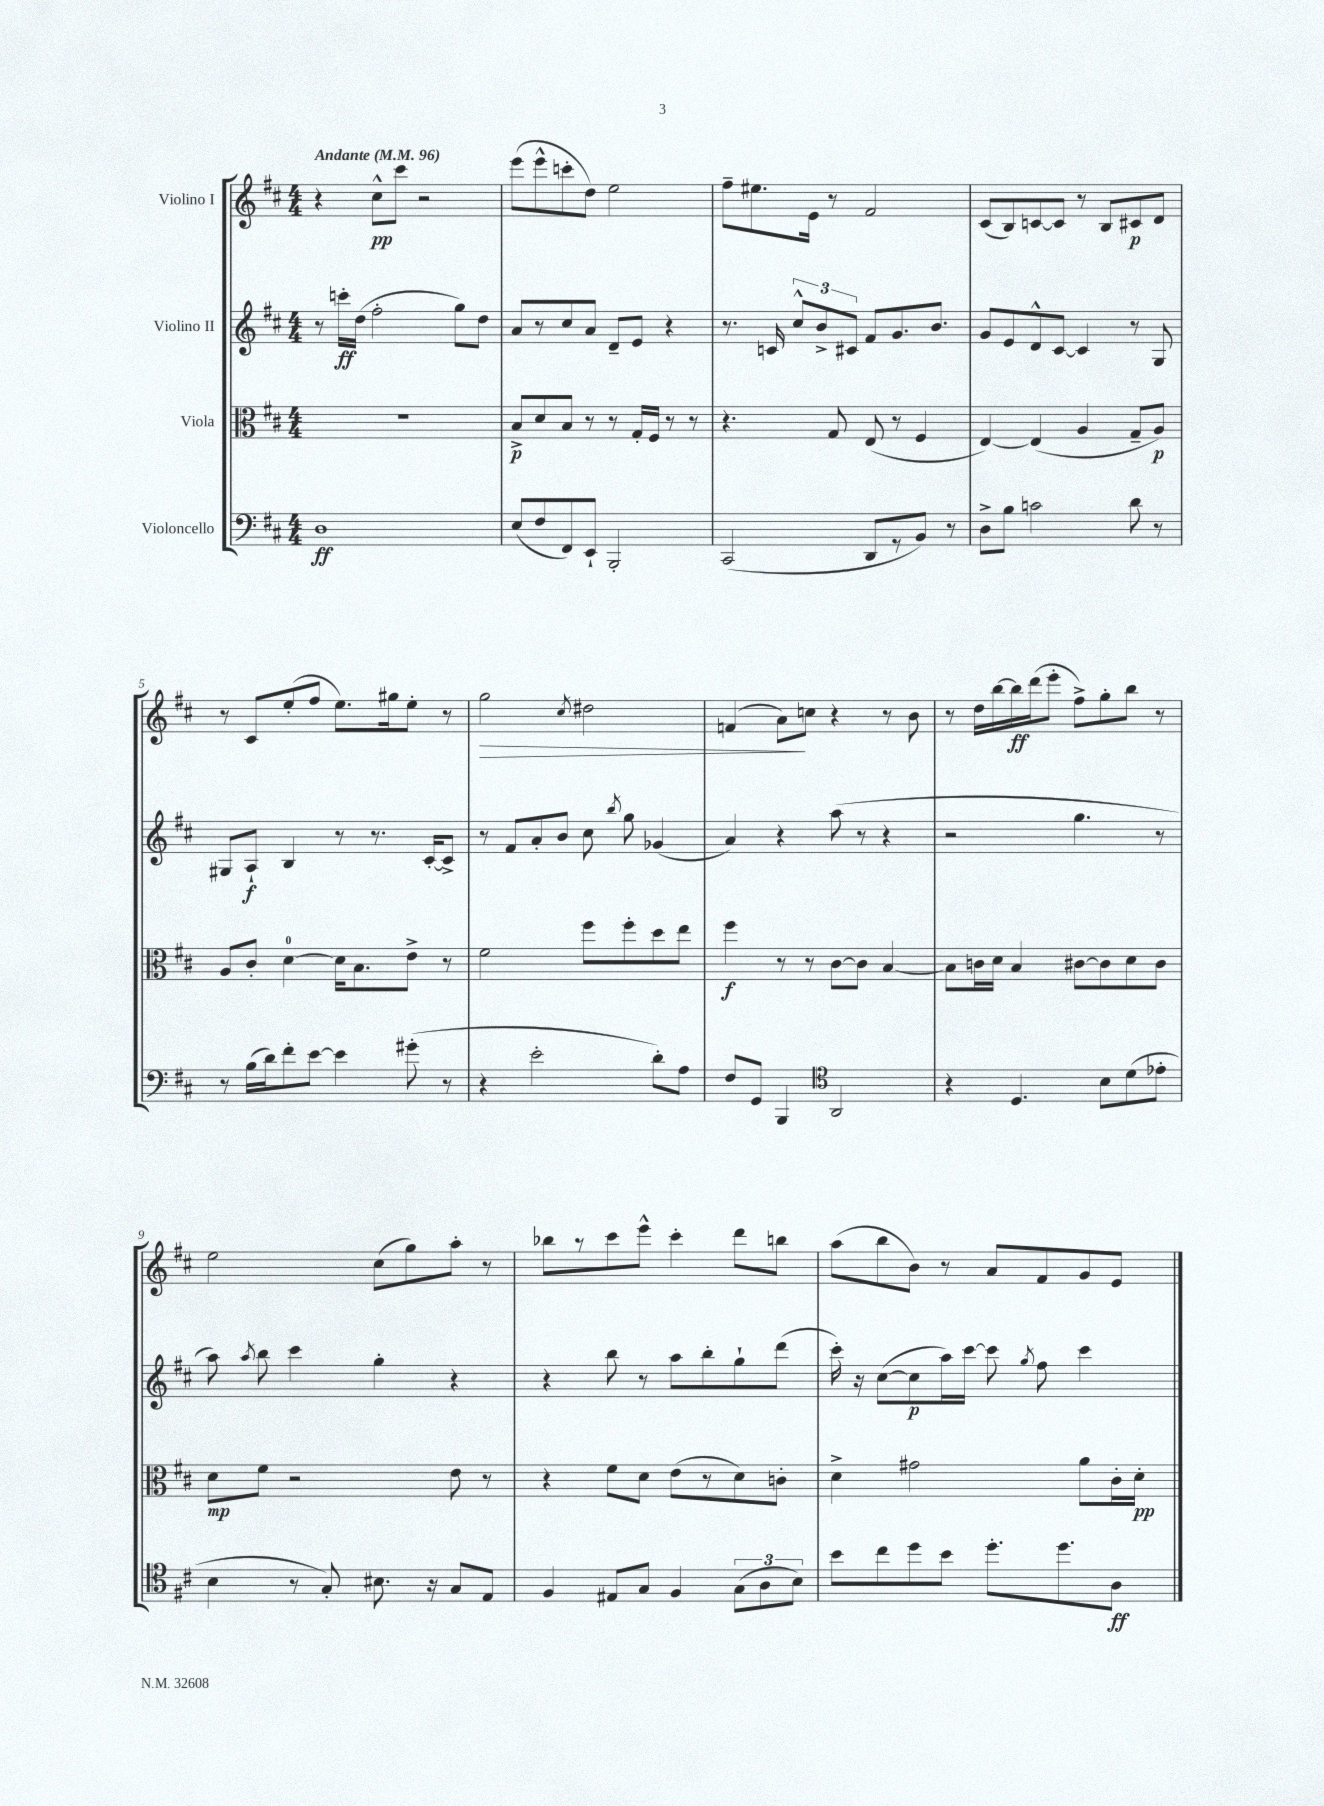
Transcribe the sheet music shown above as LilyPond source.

<<
\new StaffGroup <<
\new Staff = "s0" \with { instrumentName = "Violino I" } {
    \clef treble \key d \major \numericTimeSignature \time 4/4 \tempo "Andante" 4 = 96
    \autoBeamOff r4 cis''8[-^\pp cis'''8] r2 |
    e'''8[( e'''8-^ c'''8-. d''8]) e''2 |
    fis''8[-- eis''8. e'16] r8 fis'2 |
    cis'8[( b8) c'8~ c'8] r8 b8[ cis'8\p d'8] |
    r8 cis'8[ e''8-.( fis''8] e''8.[) gis''16 e''8]-. r8 |
    g''2\> \acciaccatura { cis''8 } dis''2 |
    f'4( a'8[\!) c''8] r4 r8 b'8 |
    r8 d''16[ b''16~ b''16\ff d'''16( e'''8]-. fis''8[->) g''8-. b''8] r8 |
    e''2 cis''8[( g''8) a''8]-. r8 |
    bes''8[ r8 cis'''8 e'''8]-^ cis'''4-. d'''8[ b''8] |
    a''8[( b''8 b'8]) r8 a'8[ fis'8 g'8 e'8] \bar "|." |
}
\new Staff = "s1" \with { instrumentName = "Violino II" } {
    \clef treble \key d \major \numericTimeSignature \time 4/4
    \autoBeamOff r8 c'''16[-.\ff d''16]( fis''2-. g''8[) d''8] |
    a'8[ r8 cis''8 a'8] d'8[-- e'8] r4 |
    r8. c'16 \tuplet 3/2 { cis''8[-^ b'8-> cis'8] } fis'8[ g'8. b'8.] |
    g'8[ e'8 d'8-^ cis'8]~ cis'4 r8 g8 |
    gis8[ a8]-!\f b4 r8 r8. cis'16[~-. cis'8]-> |
    r8 fis'8[ a'8-. b'8] cis''8 \acciaccatura { b''8 } g''8 ges'4( |
    a'4) r4 a''8( r8 r4 |
    r2 g''4. r8 |
    a''8) \acciaccatura { a''8 } b''8 cis'''4 g''4-. r4 |
    r4 b''8 r8 a''8[ b''8-. g''8-! d'''8]( |
    cis'''16-.) r16 cis''8[~( cis''8\p a''16) cis'''16]~ cis'''8 \acciaccatura { g''8 } fis''8 cis'''4 \bar "|." |
}
\new Staff = "s2" \with { instrumentName = "Viola" } {
    \clef alto \key d \major \numericTimeSignature \time 4/4
    \autoBeamOff R1 |
    b8[->\p d'8 b8] r8 r8 g16[-. fis16] r8 r8 |
    r4. g8 e8( r8 fis4 |
    e4~) e4( a4 g8[-- a8]\p) |
    a8[ cis'8]-. d'4-0~ d'16[ b8. e'8]-> r8 |
    fis'2 fis''8[ fis''8-. d''8 e''8] |
    fis''4\f r8 r8 cis'8[~ cis'8] b4~ |
    b8[ c'16 d'16] b4 cis'8[~ cis'8 d'8 cis'8] |
    d'8[\mp fis'8] r2 e'8 r8 |
    r4 fis'8[ d'8] e'8[( r8 d'8) c'8]-. |
    d'4-> gis'2 a'8[ cis'16-. d'16]-.\pp \bar "|." |
}
\new Staff = "s3" \with { instrumentName = "Violoncello" } {
    \clef bass \key d \major \numericTimeSignature \time 4/4
    \autoBeamOff d1\ff |
    e8[( fis8 fis,8) e,8]-! b,,2-. |
    cis,2( d,8[ r8 b,8]) r8 |
    d8[-> b8] c'2 d'8 r8 |
    r8 b16[( d'16) fis'8-. e'8]~ e'4 gis'8-.( r8 |
    r4 e'2-. d'8[-.) a8] |
    fis8[ g,8] b,,4 \clef tenor a,2 |
    r4 d4. b8[ d'8( ees'8]-. |
    b4 r8 g8-.) bis8. r16 g8[ e8] |
    fis4 eis8[ g8] fis4 \tuplet 3/2 { g8[( a8 b8]) } |
    b'8[ cis''8 d''8 b'8] d''8.[-. d''8. a8]\ff \bar "|." |
}
>>
>>
